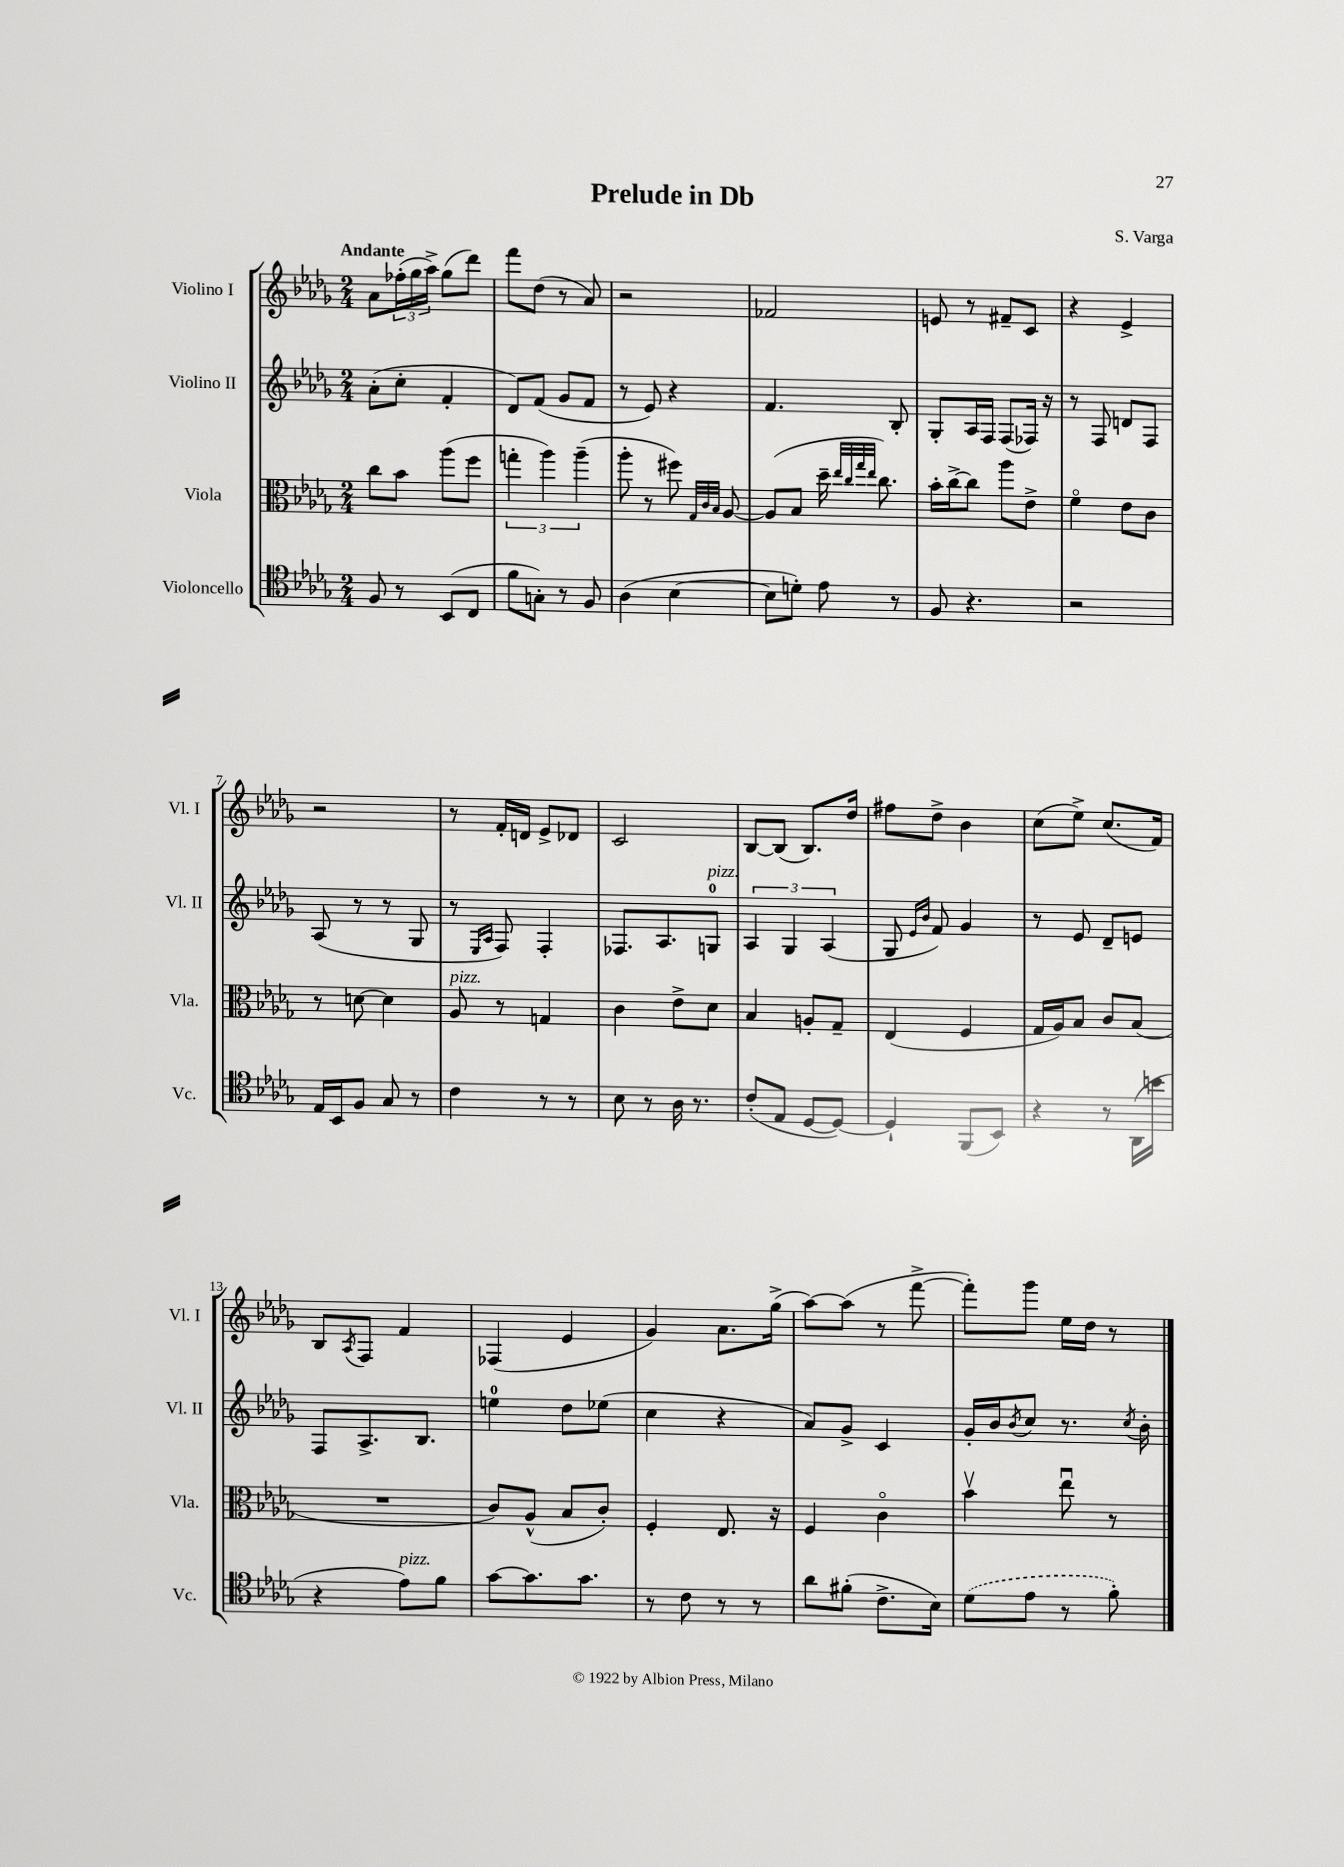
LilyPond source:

\header { title = "Prelude in Db" composer = "S. Varga" }
<<
\new StaffGroup <<
\new Staff = "s0" \with { instrumentName = "Violino I" shortInstrumentName = "Vl. I" } {
    \clef treble \key des \major \numericTimeSignature \time 2/4 \tempo "Andante"
    aes'8 \tuplet 3/2 { fes''16-.( ges''16 aes''16->) } ges''8( des'''8) |
    f'''8 des''8( r8 aes'8) |
    r2 |
    fes'2 |
    e'8 r8 fis'8-- c'8 |
    r4 ees'4-> |
    r2 |
    r8 f'16-. d'16 ees'8-> des'8 |
    c'2 |
    bes8~ bes8( bes8.) des''16 |
    fis''8 des''8-> bes'4 |
    c''8( ees''8->) c''8.( f'16) |
    bes8 \acciaccatura { aes8 } f8 f'4 |
    fes4( ees'4 |
    ges'4) aes'8. ges''16->( |
    aes''8~) aes''8( r8 f'''8~-> |
    f'''8-.) ges'''8 ees''16 des''16 r8 \bar "|." |
}
\new Staff = "s1" \with { instrumentName = "Violino II" shortInstrumentName = "Vl. II" } {
    \clef treble \key des \major \numericTimeSignature \time 2/4
    aes'8-.( c''8-. f'4-. |
    des'8) f'8( ges'8 f'8 |
    r8 ees'8) r4 |
    f'4. bes8-. |
    ges8-. aes16 f16 f8( fes16) r16 |
    r8 f8 d'8 f8 |
    aes8( r8 r8 ges8 |
    r8 \grace { ees16 aes16 } f8) f4-. |
    fes8. aes8. g8-0^\markup { \italic "pizz." } |
    \tuplet 3/2 { aes4 ges4 aes4( } |
    ges8 \grace { ees'16 bes'16 } f'8) ges'4 |
    r8 ees'8 des'8-- e'8 |
    f8 aes8.-> bes8. |
    e''4-0 des''8 ees''8( |
    c''4 r4 |
    aes'8) ges'8-> c'4 |
    ges'16-. bes'16 \acciaccatura { bes'8 } c''8 r8. \acciaccatura { c''8 } bes'16-. \bar "|." |
}
\new Staff = "s2" \with { instrumentName = "Viola" shortInstrumentName = "Vla." } {
    \clef alto \key des \major \numericTimeSignature \time 2/4
    c''8 bes'8 aes''8( f''8 |
    \tuplet 3/2 { g''4-. aes''4) aes''4--( } |
    aes''8-. r8 fis''8) \grace { ges32 c'32 bes32 } aes8~ |
    aes8( bes8 des''16-- \grace { ees''32 c''32 ges''32 ees''32 } c''8.) |
    bes'16-. c''16~-> c''8 aes''8 ees'8-> |
    f'4\flageolet ees'8 c'8 |
    r8 d'8~ d'4 |
    aes8^\markup { \italic "pizz." } r8 g4 |
    c'4 ees'8-> des'8 |
    bes4 a8-. ges8-- |
    ees4( f4 |
    ges16 aes16) bes8 c'8 bes8( |
    R2 |
    c'8) aes8-^( bes8 c'8-.) |
    f4-. ees8. r16 |
    f4 c'4\flageolet |
    bes'4\upbow ees''8\downbow r8 \bar "|." |
}
\new Staff = "s3" \with { instrumentName = "Violoncello" shortInstrumentName = "Vc." } {
    \clef tenor \key des \major \numericTimeSignature \time 2/4
    f8 r8 bes,8( c8 |
    f'8 g8-.) r8 f8 |
    aes4( bes4~ |
    bes8 d'8-.) ees'8 r8 |
    f8 r4. |
    r2 |
    ees16 bes,16 f8 ges8 r8 |
    c'4 r8 r8 |
    bes8 r8 aes16 r8. |
    c'8-.( ees8 des8~ des8~) |
    des4-! f,8( bes,8) |
    r4 r8 aes,16( b'16 |
    r4 ees'8^\markup { \italic "pizz." }) f'8 |
    ges'8~ ges'8. ges'8. |
    r8 c'8 r8 r8 |
    aes'8 fis'8-.( c'8.-> bes16) |
    \once \slurDashed des'8( ees'8 r8 f'8-.) \bar "|." |
}
>>
>>
